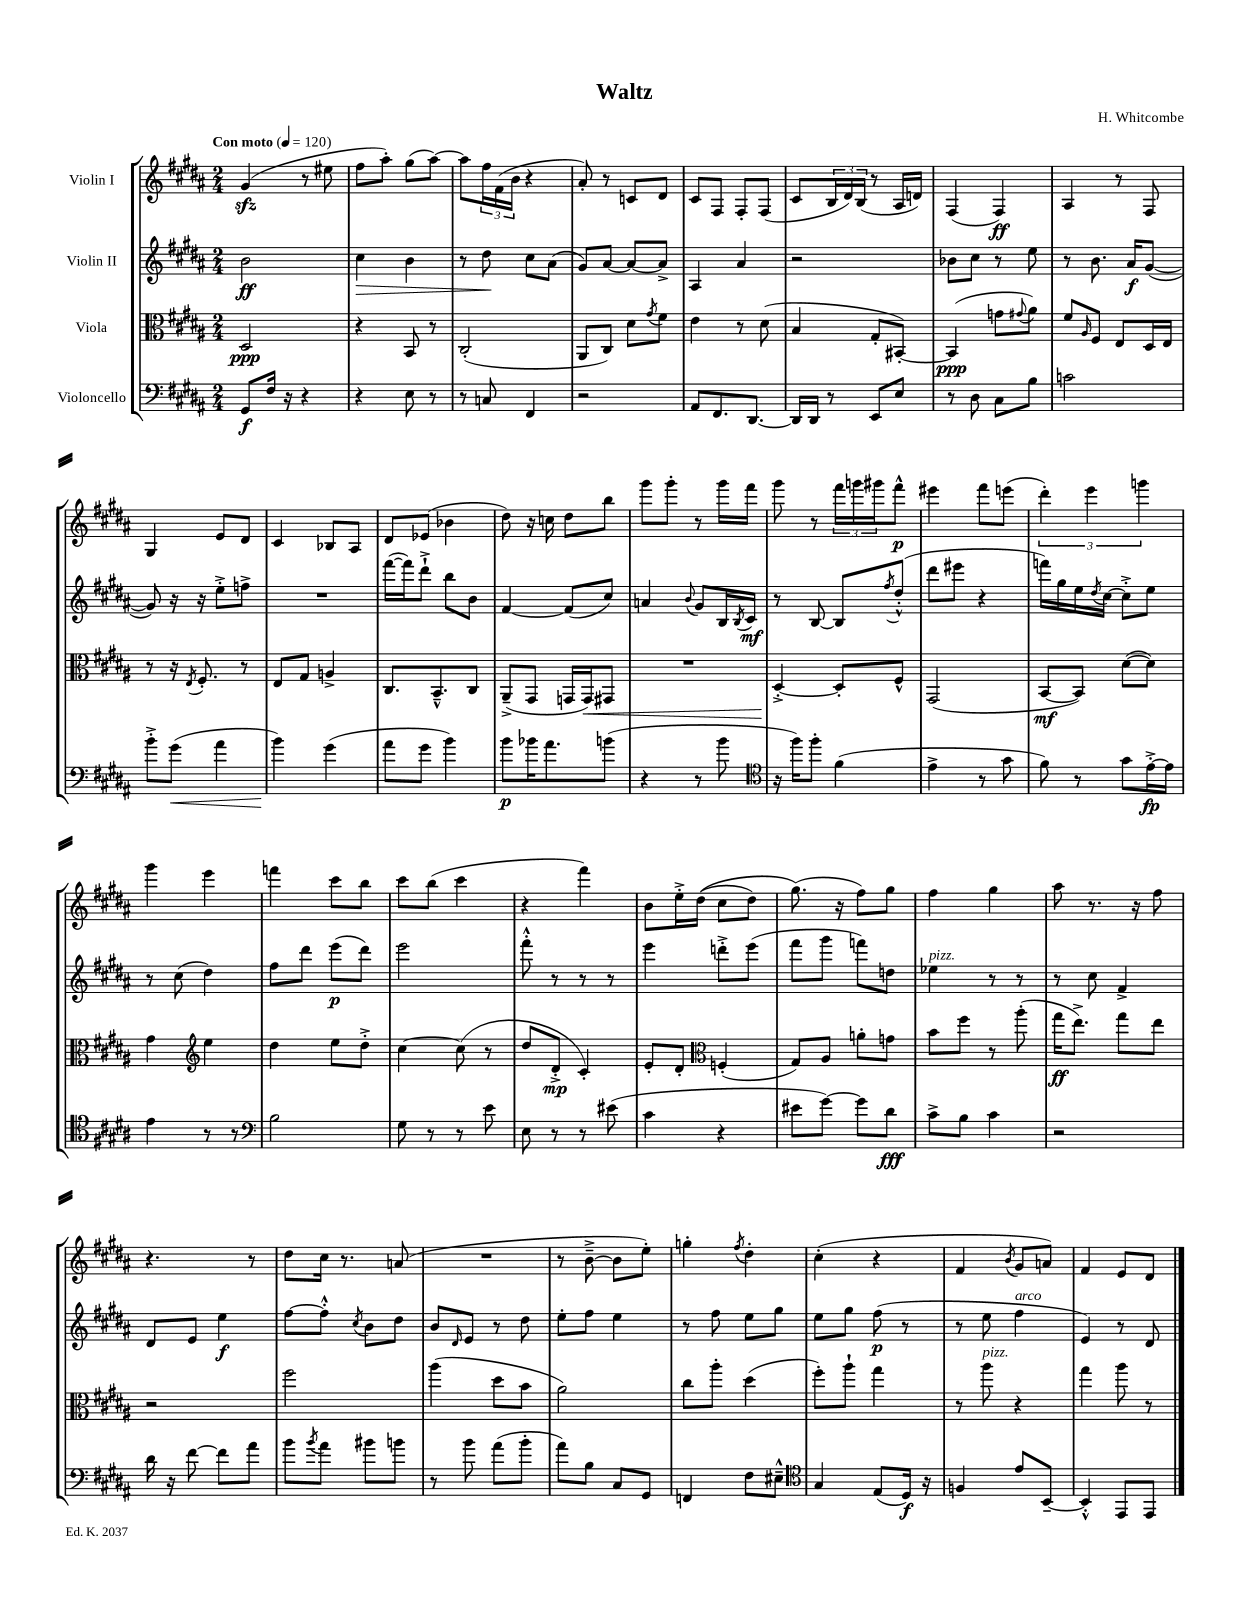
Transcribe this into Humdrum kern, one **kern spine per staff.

**kern	**kern	**kern	**kern
*staff4	*staff3	*staff2	*staff1
*clefF4	*clefC3	*clefG2	*clefG2
*k[f#c#g#d#a#]	*k[f#c#g#d#a#]	*k[f#c#g#d#a#]	*k[f#c#g#d#a#]
*M2/4	*M2/4	*M2/4	*M2/4
*MM120	*MM120	*MM120	*MM120
8GG#	2D#	2b	(4g#
16F#	.	.	.
16r	.	.	.
4r	.	.	8r
.	.	.	8ee#
=	=	=	=
4r	4r	4cc#	8ff#
.	.	.	8aa#')
8E	8BB	4b	(8gg#
8r	8r	.	[8aa#)
=	=	=	=
8r	(2C#'	8r	8aa#]
8C	.	8dd#	24ff#
.	.	.	(24f#
.	.	.	24b
4FF#	.	8cc#	4r
.	.	(8a#	.
=	=	=	=
2r	8AA#	8g#)	8a#')
.	8C#)	[8a#	8r
.	8d#	8a#_	8c
.	8qg#	.	.
.	8f#	8a#^]	8d#
=	=	=	=
8AA#	4e	4A#	8c#
8.FF#	.	.	8F#
.	8r	4a#	8F#'
[8.DD#	.	.	.
.	(8d#	.	(8F#
=	=	=	=
16DD#]	4B	2r	8c#
16DD#	.	.	.
8r	.	.	24B
.	.	.	24d#)
.	.	.	(24B
8EE	8G#'	.	8r
8E	[8BB#')	.	16A#
.	.	.	16d)
=	=	=	=
8r	(4BB#]	8b-	(4F#
8D#	.	8cc#	.
8C#	8g	8r	4F#)
.	8qqg#	.	.
8B	8a#)	8ee	.
=	=	=	=
2c	8f#	8r	4A#
.	16qqA#	.	.
.	8F#	8.b	.
.	8E	.	8r
.	.	16a#	.
.	16D#	([8g#	8F#
.	16E	.	.
=	=	=	=
8b'^	8r	8g#])	4G#
(8g#	16r	16r	.
.	8qE	.	.
.	8.F#'	16r	.
4a#	.	8ee'^	8e
.	8r	8ff^	8d#
=	=	=	=
4b)	8E	2r	4c#
.	8G#	.	.
(4g#	4A^	.	8B-
.	.	.	8A#
=	=	=	=
8a#	8.C#	([16fff#	8d#
.	.	16fff#])	.
8g#	.	8ddd#`^	(8e-
.	8.BB~^^	.	.
4b)	.	8bb	4b-
.	8C#	8b	.
=	=	=	=
8b	(8AA#~^	[4f#	8dd#)
16b-	8GG#	.	16r
8.a#	.	.	16cc
.	16GG	(8f#]	8dd#
.	16GG)	.	.
(8b	8GG#	8cc#)	8bb
=	=	=	=
4r	2r	4a	8ggg#
.	.	.	8ggg#'
.	.	8qqb	.
8r	.	8g#	8r
8b	.	16B	16ggg#
.	.	8qB	.
.	.	16c#	16fff#
=	=	=	=
*clefC4	*	*	*
16r	[4D#'^	8r	8ggg#
16ff#)	.	.	.
8ff#'	.	[8B	8r
(4f#	8D#']	8B]	24fff#
.	.	.	24ggg
.	.	.	24ggg#
.	.	8qff#	.
.	8F#^^	(8dd#'^^	8fff#^^
=	=	=	=
4e^	(2GG#	8ddd#	4eee#
.	.	8eee#	.
8r	.	4r	8fff#
8g#	.	.	(8eee
=	=	=	=
8f#)	[8BB	16fff)	6ddd#')
.	.	16gg#	.
8r	8BB])	16ee	.
.	.	.	6eee
.	.	8qdd#	.
.	.	[16cc#	.
8g#	([8d#	8cc#'^]	.
.	.	.	6ggg
[16e'^	8d#])	8ee	.
16e]	.	.	.
=	=	=	=
4e	4g#	8r	4ggg#
.	.	(8cc#	.
*	*clefG2	*	*
8r	4ee	4dd#)	4eee
8r	.	.	.
=	=	=	=
*clefF4	*	*	*
2B	4dd#	8ff#	4fff
.	.	8ddd#	.
.	8ee	(8eee	8ccc#
.	8dd#'^	8ddd#)	8bb
=	=	=	=
8G#	[4cc#	2eee	8ccc#
8r	.	.	(8bb
8r	(8cc#]	.	4ccc#
8e	8r	.	.
=	=	=	=
8E	8dd#	8fff#'^^	4r
8r	8d#'^	8r	.
8r	4c#')	8r	4fff#)
(8e#	.	8r	.
=	=	=	=
4c#	8e'	4eee	8b
.	8d#'	.	16ee'^
.	.	.	&((16dd#
*	*clefC3	*	*
4r	(4F'	8ddd'^	8cc#
.	.	(8eee	8dd#)
=	=	=	=
8e#	8G#)	8fff#	(8.gg#&)
[8g#)	8A#	8ggg#	.
.	.	.	16r
8g#]	8a'	8fff)	8ff#)
8d#	8g	8dd	8gg#
=	=	=	=
8c#^	8b	4ee-	4ff#
8B	8ff#	.	.
4c#	8r	8r	4gg#
.	(8aa#'	8r	.
=	=	=	=
2r	16gg#	8r	8aa#
.	8.ee^)	.	.
.	.	8cc#	8.r
.	8gg#	4f#^	.
.	.	.	16r
.	8ee	.	8ff#
=	=	=	=
16d#	2r	8d#	4.r
16r	.	.	.
[8f#	.	8e	.
8f#]	.	4ee	.
8a#	.	.	8r
=	=	=	=
8b	2ff#	[8ff#	8dd#
8qb	.	.	.
8a#	.	8ff#'^^]	16cc#
.	.	.	8.r
.	.	8qcc#	.
8b#	.	8b	.
8b	.	8dd#	(8a
=	=	=	=
8r	(4aa#	8b	2r
.	.	16qqd#	.
8b	.	8e	.
(8a#	8dd#	8r	.
8b'	8b	8dd#	.
=	=	=	=
8a#)	2a#)	8ee'	8r
8B	.	8ff#	[8b~^
8C#	.	4ee	8b]
8GG#	.	.	8ee')
=	=	=	=
4FF	8cc#	8r	4gg'
.	8aa#'	8ff#	.
.	.	.	8qff#
8F#	(4dd#	8ee	4dd#'
8E#~^^	.	8gg#	.
=	=	=	=
*clefC4	*	*	*
4G#	8ff#')	8ee	(4cc#'
.	8aa#`	8gg#	.
(8E	4gg#	(8ff#	4r
16D#)	.	8r	.
16r	.	.	.
=	=	=	=
4F	8r	8r	4f#
.	8aa#	8ee	.
.	.	.	8qb
8e	4r	4ff#	8g#
[8BB~	.	.	8a)
=	=	=	=
4BB'^^]	4gg#	4e)	4f#
8EE	8aa#	8r	8e
8EE	8r	8d#	8d#
==	==	==	==
*-	*-	*-	*-
